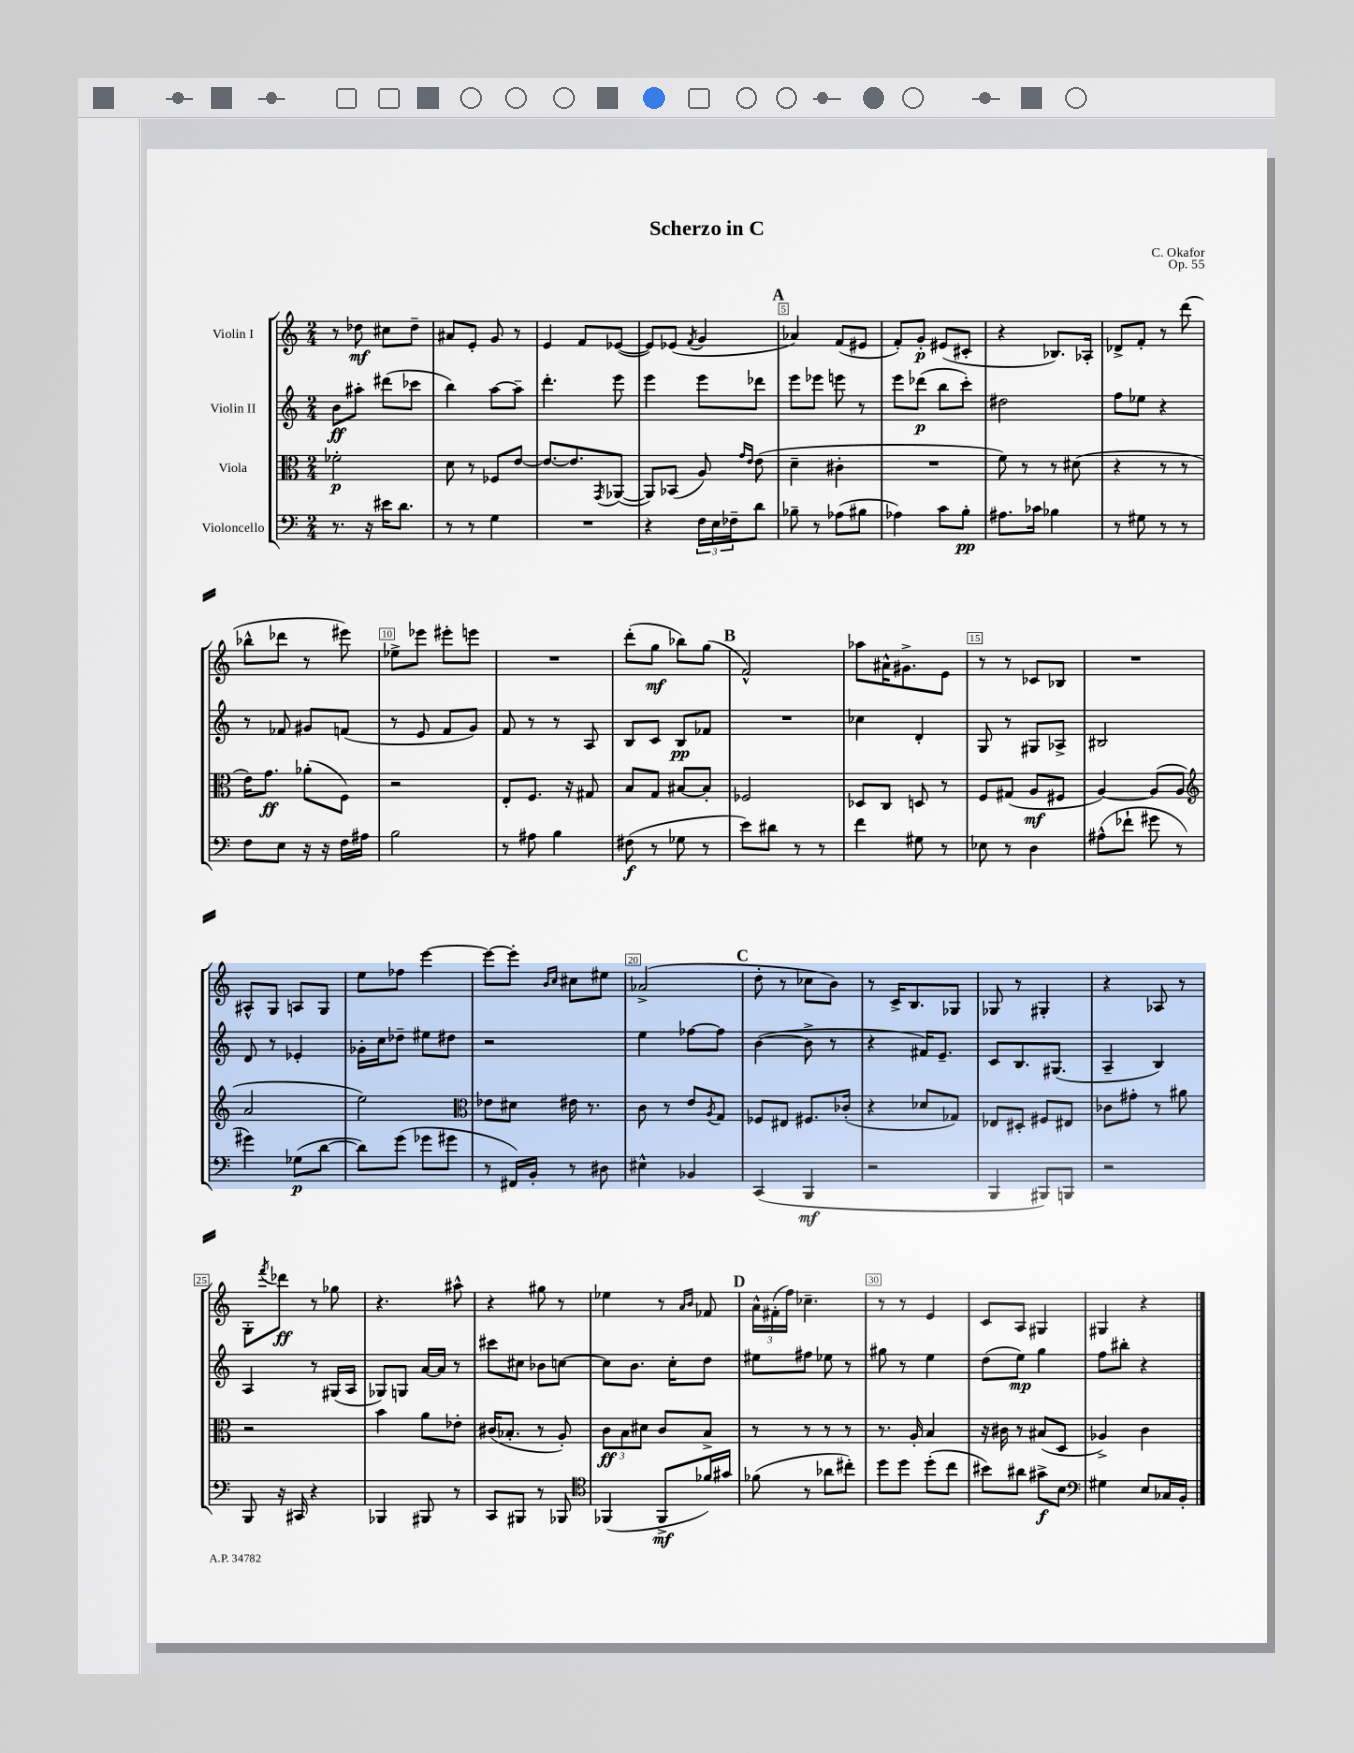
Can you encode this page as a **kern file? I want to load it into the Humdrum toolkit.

**kern	**dynam	**kern	**dynam	**kern	**dynam	**kern	**dynam
*part4	*part4	*part3	*part3	*part2	*part2	*part1	*part1
*staff4	*staff4	*staff3	*staff3	*staff2	*staff2	*staff1	*staff1
*I"Violoncello	*	*I"Viola	*	*I"Violin II	*	*I"Violin I	*
*clefF4	*	*clefC3	*	*clefG2	*	*clefG2	*
*k[]	*	*k[]	*	*k[]	*	*k[]	*
*M2/4	*	*M2/4	*	*M2/4	*	*M2/4	*
=1	=1	=1	=1	=1	=1	=1	=1
8.r	.	2f-X'\	p	8b\L	ff	8r	.
.	.	.	.	8aa#X'\J	.	8dd-X\	mf
16r	.	.	.	.	.	.	.
16e#X\KL	.	.	.	(8ddd#X\L	.	8cc#X\L	.
8.d\J	.	.	.	.	.	.	.
.	.	.	.	8ccc-X\J	.	8dd-~\J	.
=2	=2	=2	=2	=2	=2	=2	=2
8r	.	8d\	.	4bb\)	.	8a#X/L	.
8r	.	8r	.	.	.	8e'/J	.
4G\	.	8F-X/L	.	[8aa\L	.	8g/	.
.	.	[8e/J	.	8aa~\J]	.	8r	.
=3	=3	=3	=3	=3	=3	=3	=3
2r	.	8.e/L_	.	4.ddd'\	.	4e/	.
.	.	8.e/]	.	.	.	.	.
.	.	.	.	.	.	8f/L	.
.	.	8qGG/	.	.	.	.	.
.	.	([8AA-X/J	.	8eee\	.	([8e-X/J	.
=4	=4	=4	=4	=4	=4	=4	=4
4r	.	8AA-/L])	.	4eee\	.	8e-/L])	.
.	.	(8BB-X/J	.	.	.	(8e-X/J	.
.	.	.	.	.	.	8qf/	.
24F\LL	.	8A/)	.	8eee\L	.	4g/	.
24E\	.	.	.	.	.	.	.
24F-X~\J	.	.	.	.	.	.	.
.	.	16qqg/LL	.	.	.	.	.
.	.	16qqe/JJ	.	.	.	.	.
8d\J	.	(8e\	.	8ddd-X\J	.	.	.
!!LO:REH:place=s1:t=A
=5	=5	=5	=5	=5	=5	=5	=5
8B-X~\	.	4d~\	.	8eee\L	.	4a-X/)	.
8r	.	.	.	8eee-X\J	.	.	.
(8A-X\L	.	4c#X'\	.	8eeen\	.	(8f/L	.
8B#X\J	.	.	.	8r	.	8e#X/J	.
=6	=6	=6	=6	=6	=6	=6	=6
4A-X\)	.	2r	.	8eee\L	.	8f'/L)	.
.	.	.	.	(8ddd-X\J	p	8g'/J	p
8c\L	.	.	.	8bb\L	.	(8e#X/L	.
8B'\J	pp	.	.	8ccc'\J)	.	8c#X'/J	.
=7	=7	=7	=7	=7	=7	=7	=7
8.A#X\L	.	8f\)	.	2dd#X\	.	4r	.
.	.	8r	.	.	.	.	.
16c-X\Jk	.	.	.	.	.	.	.
4B-X\	.	8r	.	.	.	8.B-X/L)	.
.	.	(8d#X\	.	.	.	.	.
.	.	.	.	.	.	16A-X'/Jk	.
=8	=8	=8	=8	=8	=8	=8	=8
8r	.	4r	.	8ff\L	.	8d-X^/L	.
8G#X\	.	.	.	8ee-X\J	.	8f'/J	.
8r	.	8r	.	4r	.	8r	.
8r	.	8r	.	.	.	(8ddd\	.
!!LO:LB:g=z
=9	=9	=9	=9	=9	=9	=9	=9
8F\L	.	16e\KL)	.	8r	.	8bb-X^^\L	.
.	.	8.g\J	ff	.	.	.	.
8E\J	.	.	.	8f-X/	.	8ddd-X\J	.
16r	.	(8a-X'\L	.	8g#X/L	.	8r	.
16r	.	.	.	.	.	.	.
16F\LL	.	8F\J)	.	(8fn/J	.	8eee#X\)	.
16A#X\JJ	.	.	.	.	.	.	.
=10	=10	=10	=10	=10	=10	=10	=10
2B\	.	2r	.	8r	.	8ee-X^\L	.
.	.	.	.	8e/	.	8eee-X\J	.
.	.	.	.	8f/L	.	8eee#X'\L	.
.	.	.	.	8g/J)	.	8eeen\J	.
=11	=11	=11	=11	=11	=11	=11	=11
8r	.	8E'/L	.	8f/	.	2r	.
8A#X\	.	8.F/J	.	8r	.	.	.
4B\	.	.	.	8r	.	.	.
.	.	16r	.	.	.	.	.
.	.	8G#X/	.	8A/	.	.	.
=12	=12	=12	=12	=12	=12	=12	=12
(8F#X\	f	8B/L	.	8B/L	.	(8ddd'\L	.
8r	.	8G/J	.	8c/J	.	8gg\J	mf
8G-X\	.	[8B#X/L	.	8B/L	pp	8bb-X\L)	.
8r	.	8B#'/J]	.	8f-X/J	.	(8gg\J	.
!!LO:REH:place=s1:t=B
=13	=13	=13	=13	=13	=13	=13	=13
8e\L)	.	2F-X/	.	2r	.	2f^^/)	.
8d#X\J	.	.	.	.	.	.	.
8r	.	.	.	.	.	.	.
8r	.	.	.	.	.	.	.
=14	=14	=14	=14	=14	=14	=14	=14
4f\	.	8D-X/L	.	4cc-X\	.	8aa-X\L	.
.	.	8C/J	.	.	.	16a#X^^\K	.
.	.	.	.	.	.	8.g#X^\	.
8G#X\	.	8Dn/	.	4d'/	.	.	.
8r	.	8r	.	.	.	8e\J	.
=15	=15	=15	=15	=15	=15	=15	=15
8E-X\	.	8F/L	.	8G/	.	8r	.
8r	.	(8G#X/J	.	8r	.	8r	.
4D\	.	8A/L	mf	8G#X/L	.	8c-X/L	.
.	.	8F#X/J	.	8A-X^/J	.	8B-X/J	.
=16	=16	=16	=16	=16	=16	=16	=16
(8A#X^^\L	.	[4A/)	.	2B#X/	.	2r	.
8f-X`\J	.	.	.	.	.	.	.
8g#X\	.	(8A/L]	.	.	.	.	.
8r	.	8A/J	.	.	.	.	.
!!LO:LB:g=z
=17	=17	=17	=17	=17	=17	=17	=17
*	*	*clefG2	*	*	*	*	*
4g#X\)	.	2a/	.	8d/	.	8A#X^^/L	.
.	.	.	.	8r	.	8G/J	.
(8G-X\L	p	.	.	4e-X'/	.	8An/L	.
[8d\J	.	.	.	.	.	8G/J	.
=18	=18	=18	=18	=18	=18	=18	=18
8d\L])	.	2ee\)	.	16g-X'\LL	.	8ee\L	.
.	.	.	.	16cc\J	.	.	.
(8g\J	.	.	.	8dd-X~\J	.	8ff-X\J	.
8g-X\L	.	.	.	8ee#X\L	.	[4eee\	.
8g#X\J	.	.	.	8dd#X\J	.	.	.
=19	=19	=19	=19	=19	=19	=19	=19
*	*	*clefC3	*	*	*	*	*
8r	.	8e-X\L	.	2r	.	8eee\L_	.
16FF#X/LL)	.	8d#X\J	.	.	.	8eee'\J]	.
16BB'/JJ	.	.	.	.	.	.	.
.	.	.	.	.	.	16qqb/LL	.
.	.	.	.	.	.	16qqcc/JJ	.
8r	.	16e#X\	.	.	.	8cc#X\L	.
.	.	8.r	.	.	.	.	.
8D#X\	.	.	.	.	.	8ee#X\J	.
=20	=20	=20	=20	=20	=20	=20	=20
4E#X^^\	.	8c\	.	4ee\	.	(2a-X^/	.
.	.	8r	.	.	.	.	.
4BB-X/	.	8e/L	.	[8ff-X\L	.	.	.
.	.	8qA/	.	.	.	.	.
.	.	8G/J	.	8ff-\J]	.	.	.
!!LO:REH:place=s1:t=C
=21	=21	=21	=21	=21	=21	=21	=21
(4CC/	.	8F-X/L	.	([4b\	.	8dd'\	.
.	.	8E#X/J	.	.	.	8r	.
4BBB/	mf	8.F#X/L	.	8b^\]	.	8cc-X\L	.
.	.	.	.	8r	.	8b\J)	.
.	.	(16c-X'/Jk	.	.	.	.	.
=22	=22	=22	=22	=22	=22	=22	=22
2r	.	4r	.	4r	.	8r	.
.	.	.	.	.	.	16c^/KL	.
.	.	.	.	.	.	8.B/	.
.	.	8d-X/L	.	16f#X/KL)	.	.	.
.	.	.	.	8.e~/J	.	.	.
.	.	8G-X/J)	.	.	.	8G-X/J	.
=23	=23	=23	=23	=23	=23	=23	=23
4BBB/	.	8E-X/L	.	8c/L	.	8G-X/	.
.	.	8D#X'/J	.	8.B/	.	8r	.
8BBB#X/L)	.	8F#X/L	.	.	.	4G#X'/	.
.	.	.	.	(8.G#X/J	.	.	.
8BBBn/J	.	8E#X/J	.	.	.	.	.
=24	=24	=24	=24	=24	=24	=24	=24
2r	.	8c-X\L	.	4A~/	.	4r	.
.	.	8g#X'\J	.	.	.	.	.
.	.	8r	.	4B/)	.	8A-X/	.
.	.	8a#X\	.	.	.	8r	.
!!LO:LB:g=z
=25	=25	=25	=25	=25	=25	=25	=25
8BBB/	.	2r	.	4A/	.	8G'\L	.
.	.	.	.	.	.	8qfff/	.
16r	.	.	.	.	.	8ddd-X\J	ff
16CC#X/	.	.	.	.	.	.	.
4r	.	.	.	8r	.	8r	.
.	.	.	.	(16G#X/LL	.	8gg-X\	.
.	.	.	.	16A/JJ	.	.	.
=26	=26	=26	=26	=26	=26	=26	=26
4BBB-X/	.	4b\	.	8G-X/L)	.	4.r	.
.	.	.	.	8Gn/J	.	.	.
8BBB#X/	.	8a\L	.	[16a/LL	.	.	.
.	.	.	.	16a/JJ]	.	.	.
8r	.	8e-X'\J	.	8r	.	8aa#X^^\	.
=27	=27	=27	=27	=27	=27	=27	=27
8CC/L	.	(16c#X/KL	.	8ccc#X\L	.	4r	.
.	.	8.B-X'/J	.	.	.	.	.
8BBB#X/J	.	.	.	8cc#X\J	.	.	.
8r	.	8r	.	8b-X\L	.	8gg#X\	.
8BBB-X/	.	8A'/)	.	[8ccn\J	.	8r	.
=28	=28	=28	=28	=28	=28	=28	=28
*clefC4	*	*	*	*	*	*	*
(4FF-X/	.	12c\L	ff	8cc\L]	.	4ee-X\	.
.	.	12B\	.	.	.	.	.
.	.	.	.	8.b\J	.	.	.
.	.	12d#X\J	.	.	.	.	.
8FF-^/L	mf	8c/L	.	.	.	8r	.
.	.	.	.	16cc'\KL	.	.	.
.	.	.	.	.	.	16qqa/LL	.
.	.	.	.	.	.	16qqb/JJ	.
16f-X/L)	.	8B^/J	.	8dd\J	.	8f-X/	.
16g#X/JJ	.	.	.	.	.	.	.
!!LO:REH:place=s1:t=D
=29	=29	=29	=29	=29	=29	=29	=29
(8f-X\	.	8r	.	8ee#X\L	.	24a^^\LL	.
.	.	.	.	.	.	(24f#X'\	.
.	.	.	.	.	.	24ff\JJ)	.
8r	.	8r	.	8ff#X\J	.	4.cc-X~\	.
8a-X\L	.	8r	.	8ee-X\	.	.	.
8cc#X'\J)	.	8r	.	8r	.	.	.
=30	=30	=30	=30	=30	=30	=30	=30
8dd\L	.	8.r	.	8gg#X\	.	8r	.
8dd\J	.	.	.	8r	.	8r	.
.	.	16A'/	.	.	.	.	.
(8dd'\L	.	4B/	.	4ee\	.	4e/	.
8cc\J	.	.	.	.	.	.	.
=31	=31	=31	=31	=31	=31	=31	=31
8b#X\L)	.	16r	.	(8dd\L	.	8c/L	.
.	.	16c#X\	.	.	.	.	.
8a#X\J	.	8r	.	8ee\J)	mp	8A/J	.
8g#X^\L	f	(8B#X/L	.	4gg\	.	4G#X/	.
8B\J	.	8D/J	.	.	.	.	.
=32	=32	=32	=32	=32	=32	=32	=32
*clefF4	*	*	*	*	*	*	*
4G#X\	.	4A-X^/)	.	8ff\L	.	4G#X/	.
.	.	.	.	8bb#X'\J	.	.	.
8E/L	.	4c\	.	4r	.	4r	.
16C-X/L	.	.	.	.	.	.	.
16BB'/JJ	.	.	.	.	.	.	.
==	==	==	==	==	==	==	==
*-	*-	*-	*-	*-	*-	*-	*-
